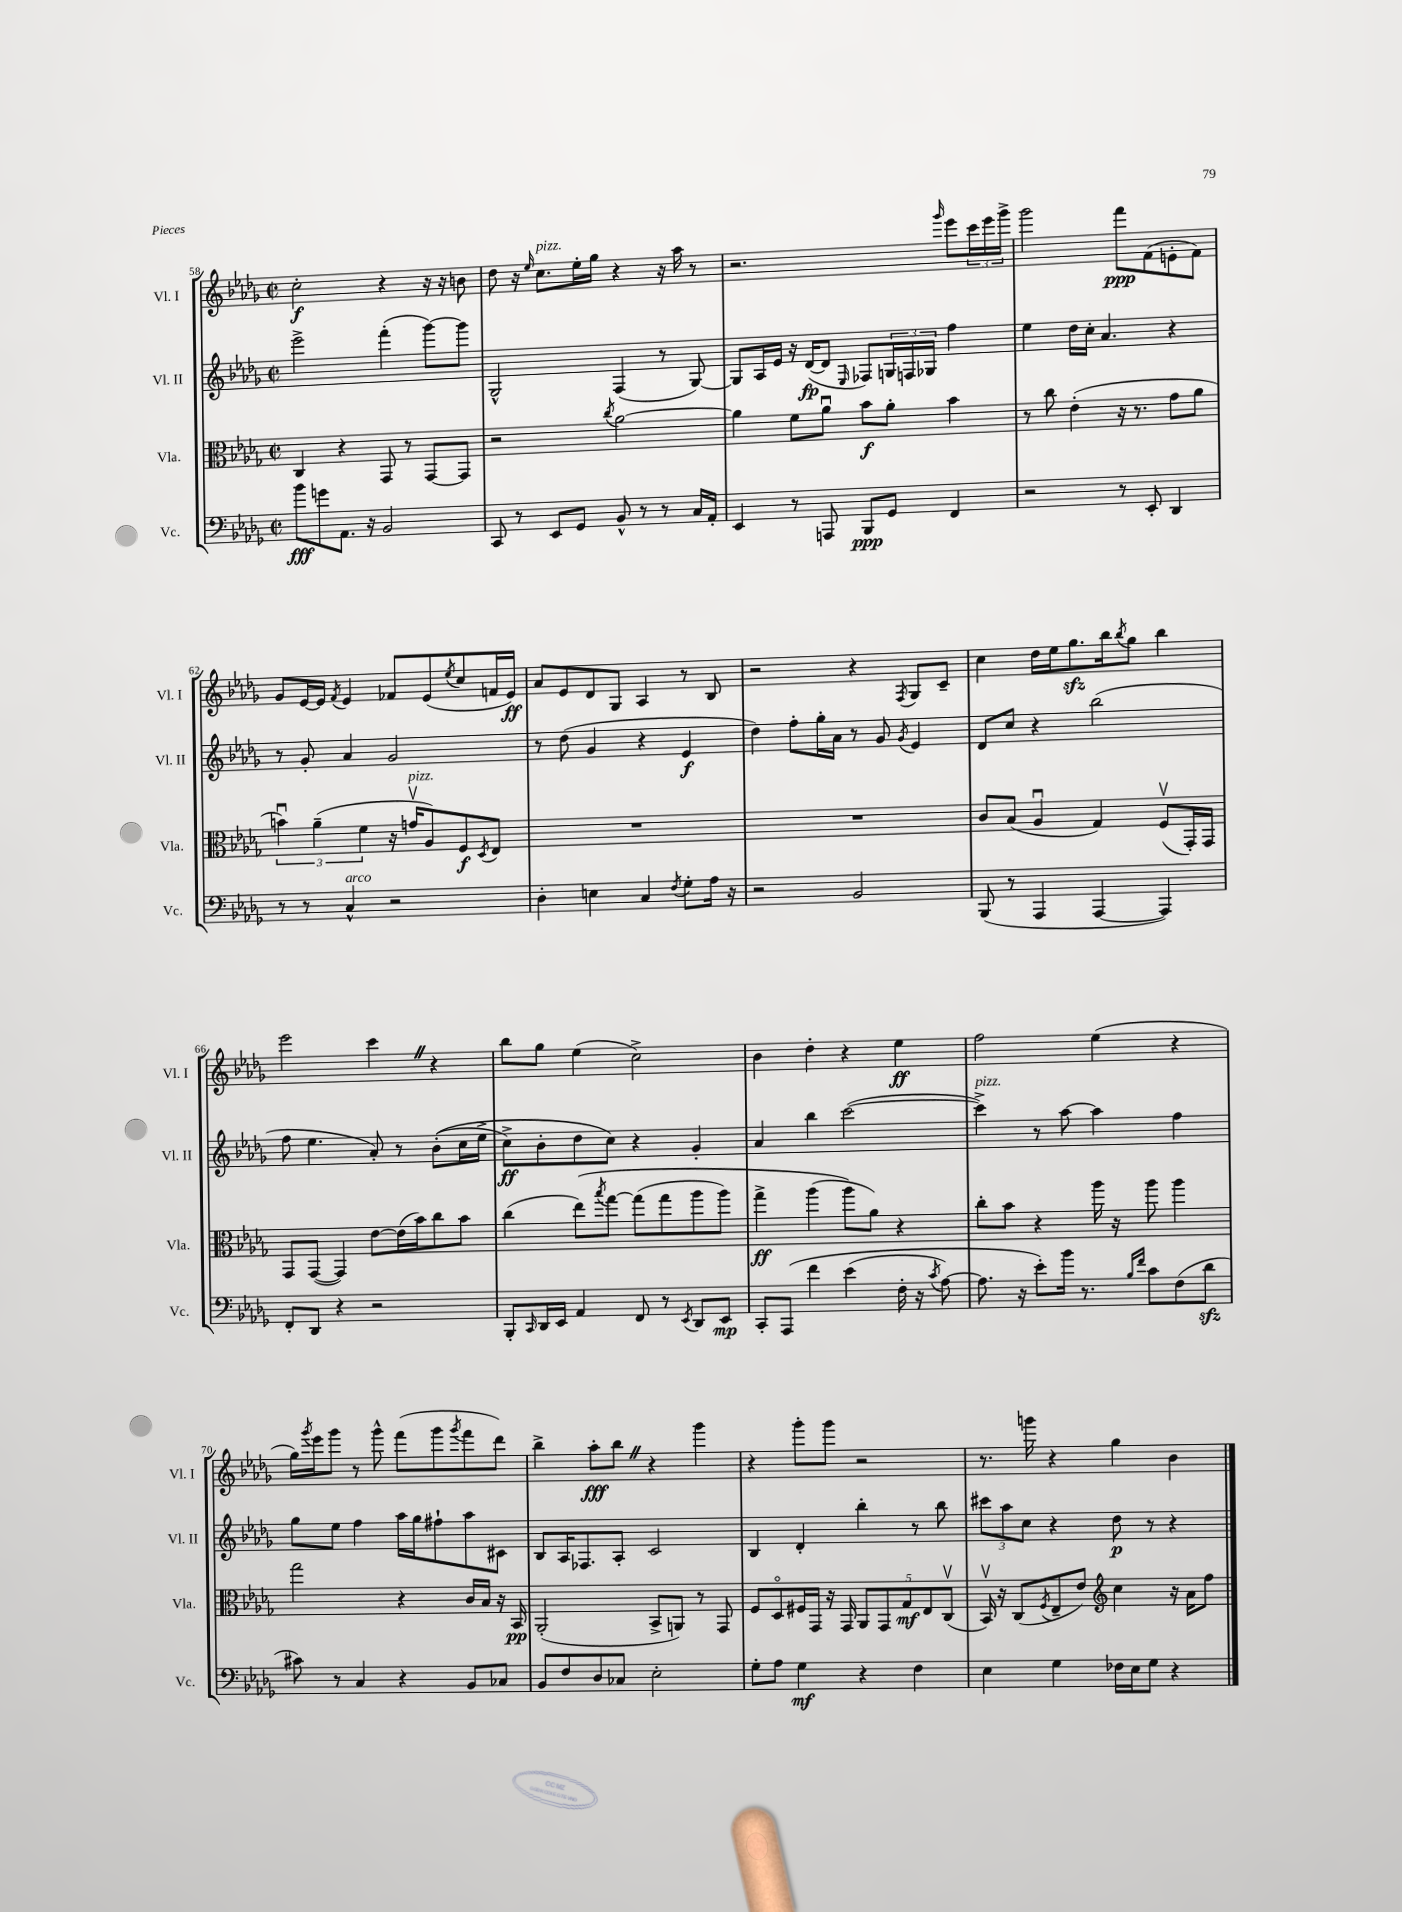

**kern	**kern	**kern	**kern
*staff4	*staff3	*staff2	*staff1
*clefF4	*clefC3	*clefG2	*clefG2
*k[b-e-a-d-g-]	*k[b-e-a-d-g-]	*k[b-e-a-d-g-]	*k[b-e-a-d-g-]
*M2/2	*M2/2	*M2/2	*M2/2
*met(c|)	*met(c|)	*met(c|)	*met(c|)
8b-\L	4C/	2eee-^\	2cc'\
8g\	.	.	.
8.AA-\J	4r	.	.
16r	.	.	.
2BB-/	8GG-/	(4fff'\	4r
.	8r	.	.
.	[8GG-/L	[8ggg-\L)	16r
.	.	.	16r
.	8GG-/]J	8ggg-\]J	8b\
=	=	=	=
8CC/	2r	2G-^^/	8dd-\
8r	.	.	16r
.	.	.	16qqee-/
.	.	.	8.cc\L
8EE-/L	.	.	.
8GG-/J	.	.	16ee-'\L
.	.	.	16gg-\JJ
.	8qcc/	.	.
8BB-^^/	[2a-\	(4F/	4r
8r	.	.	.
8r	.	8r	16r
.	.	.	16aa-\
16C/LL	.	[8G-/)	8r
16AA-'/JJ	.	.	.
=	=	=	=
4EE-/	4a-\]	8G-/]L	2.r
.	.	16A-/L	.
.	.	16e-/JJ	.
8r	8f\L	16r	.
.	.	([16d-/LK	.
8AAA/	8a-u\J	8d-/]J	.
.	.	16qqE-/	.
8BBB-/L	8b-\L	8F-/L)	.
8GG-/J	8a-'\J	24G/L	.
.	.	24F/	.
.	.	24G-/JJ	.
.	.	.	16qqggg-/
4FF/	4b-\	4ff\	8eee-\L
.	.	.	24ccc\L
.	.	.	24eee-\
.	.	.	24ggg-^\JJ
=	=	=	=
2r	8r	4ee-\	2ggg-\
.	8cc\	.	.
.	(4e-'\	16dd-\LL	.
.	.	16cc'\JJ	.
.	.	4.a-/	.
8r	16r	.	8fff\L
.	8.r	.	.
8EE-'/	.	.	(8f\
4DD-/	8g-\L	4r	8e'\
.	8a-\J	.	8f\J)
=	=	=	=
8r	6bu\)	8r	8g-/L
8r	.	8g-'/	[16e-/L
.	(6a-~\	.	.
.	.	.	16e-/]JJ
.	.	.	8qf/
4C^^/	.	4a-/	4e-/
.	6f\	.	.
2r	16r	2g-/	8f-/L
.	16gv/LK	.	.
.	8A-/)	.	(8e-/
.	.	.	8qee-/
.	8F/	.	8cc/
.	8qD-/	.	.
.	8E-/J	.	16f/L
.	.	.	16e-/JJ)
=	=	=	=
4D-'\	1r	8r	8a-/L
.	.	(8dd-\	8e-/
4E\	.	4g-/	8d-/
.	.	.	8G-/J
4C/	.	4r	4A-/
8qF/	.	.	.
8G-'\L	.	4e-/	8r
16A-\Jk	.	.	8B-/
16r	.	.	.
=	=	=	=
2r	1r	4dd-\)	2r
.	.	8ff'\L	.
.	.	16gg-'\L	.
.	.	16a-\JJ	.
2BB-/	.	8r	4r
.	.	8g-/	.
.	.	8qg-/	8qF/
.	.	4e-/	8G-/L
.	.	.	8c~/J
=	=	=	=
(8BBB-/	8c/L	8d-/L	4cc\
8r	(8B-/J	8cc/J	.
4AAA-/	4A-u/	4r	16dd-\LL
.	.	.	16ee-\J
.	.	.	8.gg-\
[4AAA-/	4G-/)	(2bb-\	.
.	.	.	16bb-\k
.	.	.	8qbb-/
.	.	.	8gg-\J
4AAA-/])	(8Fv/L	.	4bb-\
.	16GG-'/L)	.	.
.	16GG-/JJ	.	.
=	=	=	=
8FF'/L	8GG-/L	8ff\	2eee-\
8DD-/J	([8GG-/J	4.ee-\	.
4r	4GG-/])	.	.
2r	[8e-\L	8a-'/)	4ccc\
.	(16e-\]L	8r	.
.	16b-\J)	.	.
.	8cc\	&((8b-'\L	4r
.	8b-\J	16cc\L	.
.	.	16ee-^\JJ	.
=	=	=	=
8BBB-'/L	(4cc\	8cc^\L)	8bb-\L
16qqCC/	.	.	.
16DD-/L	.	8b-'\	8gg-\J
16EE-/JJ	.	.	.
4AA-/	&(8ee-\L)	8dd-\	(4ee-\
.	8qbb-/	.	.
.	[8gg-\J	8cc\J&)	.
8FF/	(8gg-\]L	4r	2cc^\)
8r	8gg-\	.	.
8qEE-/	.	.	.
8DD-/L	8aa-\	4g-'/	.
8EE-/J	8aa-\J)	.	.
=	=	=	=
8CC'/L	4gg-^\	4a-/	4b-\
&(8AAA-/J	.	.	.
4f\	(4aa-\	4bb-\	4dd-'\
(4e-\	8aa-\L&)	([2ccc\	4r
.	8a-\J)	.	.
16F'\	4r	.	4ee-\
16r	.	.	.
8qc/	.	.	.
[8A-\)	.	.	.
=	=	=	=
8.A-\]	8cc'\L	4ccc^\])	2ff\
.	8b-\J	.	.
16r	.	.	.
8e-'\L&)	4r	8r	.
16b-\Jk	.	[8aa-\	.
8.r	.	.	.
.	16aa-\	4aa-\]	(4ee-\
.	16r	.	.
16qqB-/LL	.	.	.
16qqf/JJ	.	.	.
8c\L	8aa-\	.	.
(8F\	4aa-\	4ff\	4r
8d-\J	.	.	.
=	=	=	=
8c#\)	2gg-\	8gg-\L	16gg-\LL)
.	.	.	8qggg-/
.	.	.	16eee-\J
8r	.	8ee-\J	8ggg-\J
4C/	.	4ff\	8r
.	.	.	8ggg-^^\
4r	4r	16aa-\LL	(8fff\L
.	.	16gg-\J	.
.	.	8ff#`\	8ggg-\
.	.	.	8qggg-/
8BB-/L	16c/LL	8aa-\	8fff\
.	16B-/JJ	.	.
8C-/J	16r	8c#\J	8ddd-\J)
.	16BB-/	.	.
=	=	=	=
8BB-/L	(2AA-'/	8B-/L	4bb-^\
8F/	.	16A-/K	.
.	.	8.F-/	.
8D-/	.	.	8aa-'\L
8C-/J	.	8A-'/J	8bb-\J
2E-'\	8BB-^/L	2c/	4r
.	8AA/J)	.	.
.	8r	.	4ggg-\
.	8GG-/	.	.
=	=	=	=
8G-'\L	8F/L	4B-/	4r
8A-\J	8D-o/	.	.
4G-\	16F#/L	4d-'/	8ggg-'\L
.	16GG-/JJ	.	.
.	16r	.	8ggg-\J
.	16GG-/	.	.
4r	10AA-/L	4bb-'\	2r
.	10GG-/	.	.
.	10G-/	.	.
4F\	.	8r	.
.	10E-/	.	.
.	.	8bb-\	.
.	(10Cv/J	.	.
=	=	=	=
4E-\	16BB-v/)	12ccc#\L	8.r
.	16r	.	.
.	.	12aa-\	.
.	(8C/L	.	.
.	.	12cc\J	.
.	.	.	16ggg\
.	8qF/	.	.
4G-\	8E-~/	4r	4r
.	8e-/J)	.	.
*	*clefG2	*	*
16F-\LL	4cc\	8dd-\	4gg-\
16E-\J	.	.	.
8G-\J	.	8r	.
4r	16r	4r	4b-\
.	16a-\LK	.	.
.	8ff\J	.	.
==	==	==	==
*-	*-	*-	*-
